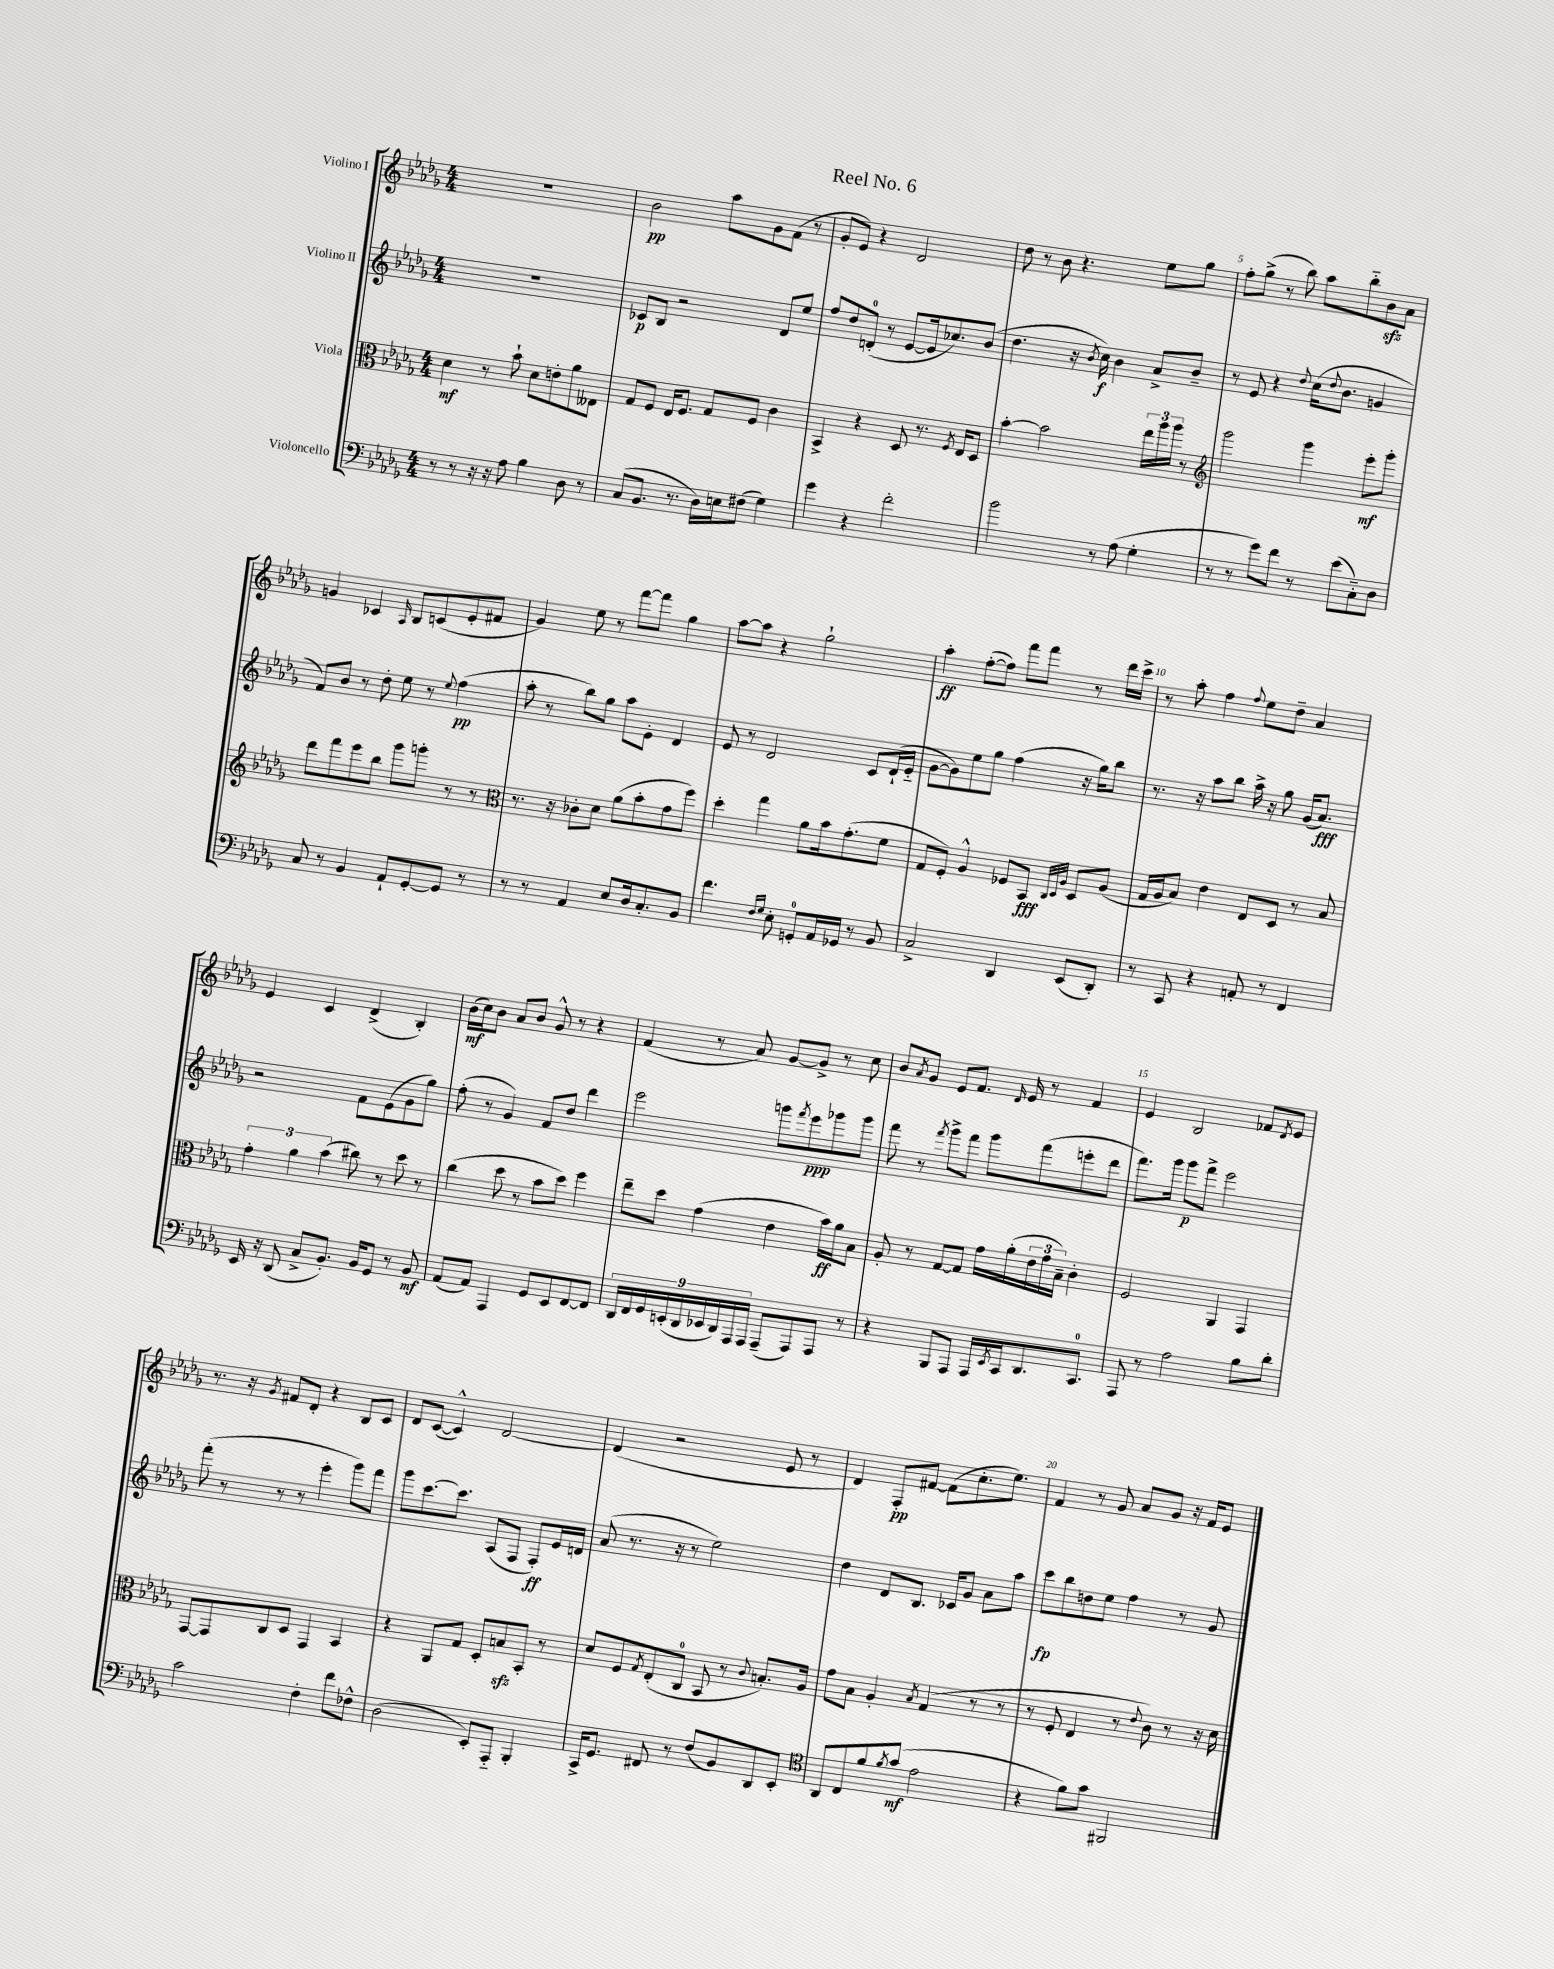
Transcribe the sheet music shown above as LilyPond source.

\header { title = "Reel No. 6" }
<<
\new StaffGroup <<
\new Staff = "s0" \with { instrumentName = "Violino I" } {
    \clef treble \key des \major \numericTimeSignature \time 4/4
    R1 |
    bes'2\pp aes''8 ges'8 f'8( r8 |
    ges'8-. ees'8) r4 des'2 |
    des''8 r8 bes'8 r4. ees''8 ges''8 |
    f''8-. ges''8->( r8 bes''8) aes''8 bes''8-_ bes'8\sfz aes'8 |
    g'4 ces'4 \grace { aes16 } bes8 c'8( ees'8-. fis'8 |
    ges'4) ees''8 r8 f'''8~ f'''8 ges''4 |
    aes''8~ aes''8 r4 ges''2-! |
    aes''4-.\ff f''8~-.( f''8) f'''8 f'''8 r8 des'''16 c'''16-> |
    r8 aes''8-. f''4 \appoggiatura { f''8 } ees''8 des''8-- aes'4 |
    ees'4 c'4 des'4->( bes4-.) |
    bes'16\mf( c''16) bes'8 aes'8 bes'8 ges'8-^ r8 r4 |
    f'4( r8 aes'8) ges'8~ ges'8-> r8 c''8 |
    bes'8 \acciaccatura { aes'8 } ges'8 ees'8 f'8. \grace { des'16 } ees'16 r8 f'4 |
    ees'4 bes2 fes'8 \acciaccatura { des'8 } ees'8 |
    r8. r16 \acciaccatura { ges'8 } fis'8 des'8-. r4 bes8 c'8 |
    des'8 c'8~( c'4-^) des'2~ |
    des'4( r2 ees'8 r8 |
    des'4) f8-.\pp fis'8~ fis'8( c''8.-. ees''8.) |
    f'4 r8 ges'8 aes'8 ges'8 r16 f'16 ees'8 \bar "|." |
}
\new Staff = "s1" \with { instrumentName = "Violino II" } {
    \clef treble \key des \major \numericTimeSignature \time 4/4
    R1 |
    ces'8\p bes8 r2 des'8 ees''8 |
    f''8 des''8 d'8-0-.( r8 ees'8~ ees'16 ces''8.) bes'8( |
    des''4. r16 \acciaccatura { bes'8 } c''16\f) bes'4 aes'8-> bes'8-- |
    r8 ees'8 r4 \appoggiatura { des''8 } c''16( \appoggiatura { des''8 } bes'8. g'4 |
    f'8) bes'8 r8 des''8-. ees''8 r8 \appoggiatura { ees''8 } f''4\pp( |
    aes''8-. r8 bes''8) ges''8 aes''8 ees'8-. des'4 |
    ees'8 r8 des'2 c'8 des'16-!( ees'16-_ |
    ges'8~ ges'8) ees''8 ges''8 f''4( r16 ges''16) bes''8 |
    r8. r16 aes''8 bes''8 aes''16-> r16 ges''8 ges'16( aes'8.\fff) |
    r2 f'8 ees'8( ges'8 ges''8) |
    f''8-.( r8 ges'4) f'8 des''8 des'''4 |
    ees'''2 g'''8 \acciaccatura { f'''8 } ees'''8\ppp ges'''8 ges'''8 |
    f'''8 r8 \acciaccatura { f'''8 } ges'''8-> f'''8 ges'''8 f'''8( e'''8-. des'''8 |
    f'''8.) ges'''16 ges'''8\p f'''8-> ees'''2 |
    f'''8-.( r8 r8 r8 ees'''4-. ges'''8) f'''8 |
    ges'''8 c'''8.~ c'''8. aes8( f8 f8-.\ff) ees'16 d'16 |
    aes'8( r8. r16 r8 ees''2) |
    des''4 des'8 bes8. ces'16 ges'8 aes'8 aes''8 |
    c'''8\fp bes''8 d''8 ees''8 f''4 r8 ges'8 \bar "|." |
}
\new Staff = "s2" \with { instrumentName = "Viola" } {
    \clef alto \key des \major \numericTimeSignature \time 4/4
    des'4\mf r8 bes'8-! des'8 e'8-. aes'8 eeses8 |
    ges8 f8 ees16 f8. ges8 f8 c'4 |
    bes,4-> r4 des8 r8. \acciaccatura { f8 } ees16 des8 |
    bes'4~-. bes'2 \tuplet 3/2 { ees''16 aes''16 aes''16 } r8 |
    \clef treble ges'''2 ges'''4 ees'''8-.\mf ges'''8-. |
    des'''8 f'''8 ees'''8 bes''8 ges'''8 g'''8-. r8 r8 |
    \clef alto r8. r16 ces'8-. des'8 aes'8( bes'8-. ges'8 f''8) |
    des''4-. ges''4 aes'8 bes'16 ges'8.-.( f'8 |
    ges8 f8-.) aes4-^ fes8 bes,8\fff \grace { c32 des32 aes32 } des8 aes8( |
    ges16 aes16 bes8) ees'4 ees8 des8 r8 bes8 |
    \tuplet 3/2 { ges'4-. aes'4 bes'4( } cis''8) r8 des''8 r8 |
    c''4( des''8 r8 bes'8 des''8) f''4 |
    ees''8-- des''8 ges'4( ees'4 bes'16\ff) aes'16 bes8 |
    aes8-. r8 ges8~ ges8 ges'16 aes'16-.( \tuplet 3/2 { ees'16 ges'16 bes16--) } c'4-. |
    f2 aes,4 ges,4 |
    ges,8~ ges,8 c8 des8 ges,4 bes,4 |
    r4 aes,8 ges8 des8-. b8\sfz bes,8-. r8 |
    des'8 f8 \acciaccatura { ges8 } ees8-.( c8-0 bes,8 r8 \appoggiatura { c'8 } b8.-.) aes16 |
    ges'8 bes8 aes4-. \acciaccatura { bes8 } ges4( r8 r8 |
    r8 f8-. ees4 r8 \appoggiatura { ees'8 } c'8) r8 r16 des'16 \bar "|." |
}
\new Staff = "s3" \with { instrumentName = "Violoncello" } {
    \clef bass \key des \major \numericTimeSignature \time 4/4
    r8 r8 r16 r16 aes8 bes4 des8 r8 |
    c8( bes,8. r8. des16) e16 fis8( ges4) |
    ges'4 r4 f'2-. |
    bes'2 r8 aes8( ges4-. |
    r8 r8 ges'8) f'8 r8 ees'8( c8-_) des8 |
    c8 r8 bes,4 aes,8-! ges,8~-. ges,8 r8 |
    r8 r8 aes,4 ees8 des16 c8.-. bes,8 |
    f'4. \grace { f16 ges16 } ees8-. g,8-0-. aes,16 ges,16 r8 bes,8 |
    c2-> des,4 ees,8( des,8-.) |
    r8 c,8 r4 a,8-. r8 f,4 |
    ees,16 r16 des,8( c8-> bes,8.-.) bes,16 ges,8 r8 bes,8\mf |
    aes,8( aes,8) aes,,4 ges,8 ees,8 f,8~ f,8 |
    \tuplet 9/8 { des,16 f,16 ges,16 e,16-.( des,16 ees,16 des,16) aes,,16 aes,,16 } aes,,8--( aes,,8) aes,,8 r8 |
    r4 bes,,8 aes,,8 aes,,16 \acciaccatura { ees,8 } c,16 des,8. c,8.-0 |
    aes,,8 r8 aes2 bes8 des'8-. |
    c'2 f4-. f'8 fes8-^ |
    des2( ees,8-.) aes,,8-_ bes,,4-. |
    c,16-> ges,8. fis,8 r8 f8( bes,8) des,8 ees,8-. |
    \clef tenor aes,8 c8 f'8 \acciaccatura { f'8 } ges'8\mf( ees'2 |
    r4 f'8) ges'8 fis,2 \bar "|." |
}
>>
>>
\layout { \context { \Score \override BarNumber.break-visibility = ##(#f #t #t) barNumberVisibility = #(every-nth-bar-number-visible 5) } }
